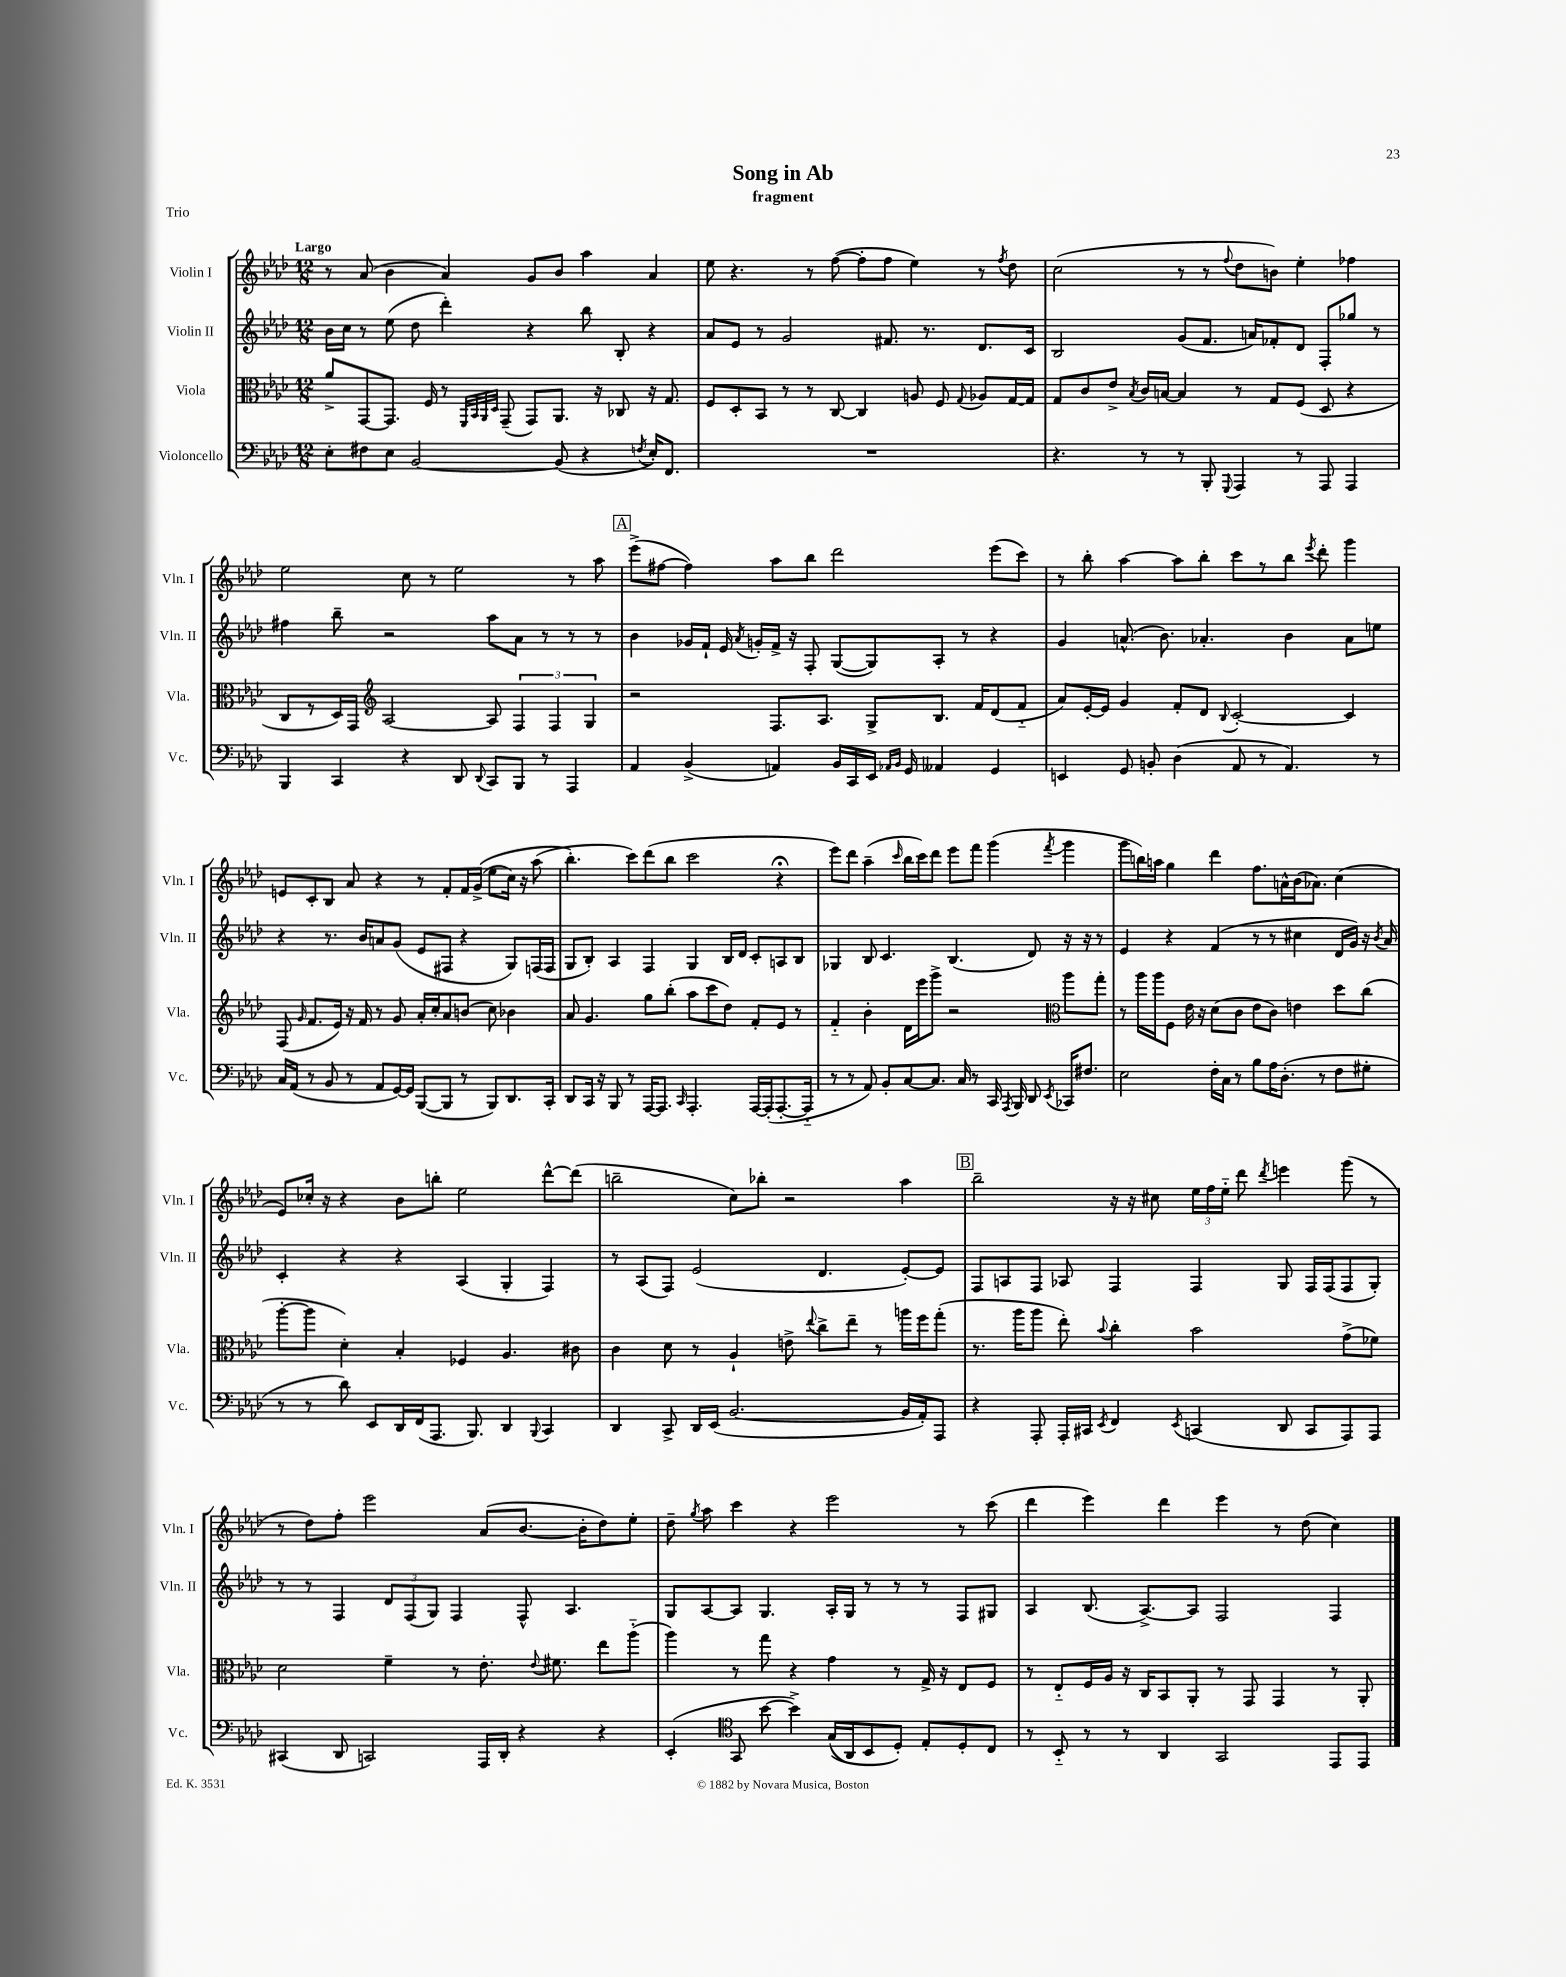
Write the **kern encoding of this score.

**kern	**kern	**kern	**kern
*part4	*part3	*part2	*part1
*staff4	*staff3	*staff2	*staff1
*I"Violoncello	*I"Viola	*I"Violin II	*I"Violin I
*I'Vc.	*I'Vla.	*I'Vln. II	*I'Vln. I
*clefF4	*clefC3	*clefG2	*clefG2
*k[b-e-a-d-]	*k[b-e-a-d-]	*k[b-e-a-d-]	*k[b-e-a-d-]
*M12/8	*M12/8	*M12/8	*M12/8
=1	=1	=1	=1
!	!	!	!LO:TX:a:B:t=Largo
8E-'\L	8a-^/L	16b-\LL	8r
.	.	16cc\JJ	.
8F#X\	[8GG/	8r	(8a-/
8E-\J	8.GG/J]	(8ee-\	4b-\
[2BB-/	.	8dd-\	.
.	16F/	.	.
.	8r	4ddd-'\)	4a-/)
.	32qqFF/LLL	.	.
.	32qqBB-/	.	.
.	32qqAA-/	.	.
.	32qqD-/JJJ	.	.
.	(8GG~/	.	.
.	8GG/L)	4r	8g/L
(8BB-/]	8.AA-/J	.	8b-/J
4r	.	8bb-\	4aa-\
.	16r	.	.
.	8C-X/	8B-'/	.
8qFn/	.	.	.
16E-'/KL)	16r	4r	4a-/
8.FF/J	8.G/	.	.
=2	=2	=2	=2
1.r	8F/L	8a-/L	8ee-\
.	8D-'/	8e-/J	4.r
.	8BB-/J	8r	.
.	8r	2g/	.
.	8r	.	8r
.	[8C/	.	([8ff\
.	4C/]	.	8ff'\L]
.	.	8.f#X/	8ff\J
.	8An/	.	4ee-\)
.	.	8.r	.
.	8F/	.	.
.	8qqG/	.	.
.	8A-X/L	8.d-/L	8r
.	.	.	8qff/
.	[16G/L	.	8dd-\
.	16G/JJ]	16c/Jk	.
=3	=3	=3	=3
4.r	8G/L	2B-/	(2cc\
.	8c/	.	.
.	8e-^/J	.	.
.	8qB-/	.	.
8r	16c/LL	.	.
.	[16Bn/JJ	.	.
8r	4B/]	(8g/L	8r
8BBB-'/	.	8.f/J	8r
8qqGGG/	.	.	8qqff/
4AAA-/	8r	.	8dd-\L
.	.	16an/KL)	.
.	8G/L	8f-X'/	8bn\J)
8r	(8F/J	8d-/J	4ee-'\
8AAA-/	8D-/	8F'/L	.
4AAA-/	4r	8gg-X/J	4ff-X\
.	.	8r	.
!!LO:LB:g=z
=4	=4	=4	=4
4BBB-/	8C/L	4ff#X\	2ee-\
.	8r	.	.
4CC/	16D-/L)	8bb-~\	.
.	16GG/JJ	.	.
*	*clefG2	*	*
.	[2A-/	2r	.
4r	.	.	8cc\
.	.	.	8r
8DD-/	.	.	2ee-\
8qqDD-/	.	.	.
8CC/L	8A-/]	8aa-\L	.
8BBB-/J	6F/	8a-\J	.
8r	.	8r	.
.	6F/	.	.
4AAA-/	.	8r	8r
.	6G/	.	.
.	.	8r	8aa-\
!!LO:REH:place=s1:t=A
=5	=5	=5	=5
4AA-/	2r	4b-\	(8eee-^\L
.	.	.	[8ff#X\J
(4BB-^/	.	16g-X/LL	4ff#\])
.	.	16f`/JJ	.
.	.	16e-/	.
.	.	8qa-/	.
.	.	16gn'/LL	.
4AAn/)	8.F/L	16f^/JJ	8aa-\L
.	.	16r	.
.	.	8F'/	8bb-\J
.	8.A-/J	.	.
16BB-/LL	.	([8G/L	2ddd-\
16CC/	.	.	.
16EE-/JJ	8G^/L	8G/])	.
16qqAA-X/LL	.	.	.
16qqBB-/JJ	.	.	.
16GG/	.	.	.
4AA--X/	8.B-/J	8A-'/J	.
.	.	8r	.
.	16f/KL	.	.
4GG/	(8d-/	4r	(8eee-\L
.	8f/J	.	8ccc\J)
=6	=6	=6	=6
4EEn/	8a-/L)	4g/	8r
.	[16e-'/L	.	8bb-'\
.	16e-/JJ]	.	.
8GG/	4g/	(8.an^^/	[4aa-\
8BBn'/	.	.	.
.	.	8.b-\)	.
(4D-\	8f'/L	.	8aa-\L]
.	8d-/J	4.a-X'/	8bb-'\J
.	8qqB-/	.	.
8AA-/	[2c'/	.	8ccc\L
8r	.	.	8r
4.AA-/)	.	4b-\	8bb-\J
.	.	.	8qeee-/
.	.	.	8ddd-'\
.	4c/]	8a-\L	4ggg\
8r	.	8een\J	.
!!LO:LB:g=z
=7	=7	=7	=7
16C/LL	(8F/	4r	8en/L
(16AA-/JJ	.	.	.
.	16qqg/	.	.
8r	8.f/L	.	8c'/
8BB-/	.	8.r	8B-/J
.	16e-/Jk)	.	.
8r	16r	.	8a-/
.	16f/	16b-/KL	.
8AA-/L	8r	8an/	4r
[16GG/L)	8g/	(8g/J	.
16GG/JJ]	.	.	.
([8BBB-/L	16a-'/LL	8e-/L	8r
.	16cc'/J	.	.
8BBB-/J]	8a-/	8F#X/J	8f'/L
8r	(8bn/J	4r	16f/L
.	.	.	((16g^/JJ
8BBB-/L)	8cc\)	.	8ee-\L
8.DD-/	4b-X\	8G/L)	16cc\Jk)
.	.	.	16r
.	.	(16Fn/L	(8aa-\
16CC'/Jk	.	16F/JJ	.
=8	=8	=8	=8
8DD-/L	8a-/	8G/L	4.bb-'\)
16CC/Jk	4.g/	8B-'/J)	.
16r	.	.	.
8BBB-/	.	4A-/	.
8r	.	.	8ccc\L)
[16AAA-/KL	8gg\L	4F/	(8ddd-\
8.AAA-/J]	.	.	.
.	(8bb-'\J	.	8bb-\J
16qqCC/	.	.	.
4.AAA-'/	8aa-\L	4G/	2ccc\
.	8ccc\	.	.
.	8dd-\J)	16B-/LL	.
.	.	16d-/JJ	.
[16AAA-/LL	8f'/L	8c'/L	.
(16AAA-'/J]	.	.	.
[8.AAA-'/	8e-/J	8An/	4r;<
.	8r	8B-/J	.
16AAA-/Jk]	.	.	.
=9	=9	=9	=9
8r	4f/	4G-X/	8eee-\L)
8r	.	.	8ddd-\J
8AA-/)	4b-'\	8B-/	(4aa-~\
8BB-'/L	.	4.c/	.
.	.	.	16qqccc/
[8C/	16d-\LL	.	16bb-\LL
.	16eee-\J	.	16ccc\J)
8.C/J]	8ggg^\J	.	8ddd-\J
.	2r	(4.B-/	8eee-\L
16C/	.	.	.
8r	.	.	8fff\J
16CC/	.	.	(4ggg\
8qAAA-/	.	.	.
16BBB-/	.	.	.
8DD-/	.	8d-/)	.
8qEE-/	.	.	.
*	*clefC3	*	*
.	.	.	8qfff/
16CC-X/KL	8aa-\L	16r	4ggg\
8.F#X/J	.	16r	.
.	8gg'\J	8r	.
=10	=10	=10	=10
2E-\	8r	4e-/	8ggg\L
.	16aa-\LL	.	16bbn\L)
.	16aa-\J	.	16aan\JJ
.	8F\J	4r	4gg\
.	16e-\	.	.
.	16r	.	.
16F'\LL	(8d-\L	(4f/	4ddd-\
16C\JJ	.	.	.
8r	8c\J	.	.
8B-\L	8e-\L	8r	8.ff\L
16A-\K	8c\J)	8r	.
(8.D-'\J	.	.	16an^^\L
.	4en\	4cc#X\	(16b-\J
.	.	.	8.a-X\J)
8r	.	.	.
8F\L	8dd-\L	16d-/LL	(4cc\
.	.	16g/JJ)	.
8G#X'\J	(8cc\J	16r	.
.	.	8qb-/	.
.	.	16a-/	.
!!LO:LB:g=z
=11	=11	=11	=11
8r	[8aa-'\L	4c'/	8e-/L)
8r	8aa-\J]	.	16cc-X'/Jk
.	.	.	16r
8d-\)	4d-'\)	4r	4r
8EE-/L	.	.	.
16DD-/L	4B-'/	4r	8b-\L
(16FF/J	.	.	.
8.AAA-/J	.	.	8bbn'\J
.	4F-X/	(4A-/	2ee-\
8.BBB-/)	.	.	.
4DD-/	4.A-/	4G'/	.
8qqBBB-/	.	.	.
4CC/	.	4F/)	[8ddd-^^\L
.	8c#X\	.	(8ddd-\J]
=12	=12	=12	=12
4DD-/	4c\	8r	2bbn~\
.	.	(8A-/L	.
8CC^/	8d-\	8F/J)	.
16DD-/LL	8r	(2e-/	.
(16EE-/JJ	.	.	.
[2.BB-/	4A-`/	.	8cc\L)
.	.	.	8bb-X'\J
.	8en^\	.	2r
.	8qqee-/	.	.
.	8cc^\L	4.d-/	.
.	8ee-~\J	.	.
.	8r	.	.
16BB-/LL]	16aan\LL	[8e-'/L)	4aa-\
16AA-'/J)	16ff\J	.	.
8AAA-/J	(8gg'\J	8e-/J]	.
!!LO:REH:place=s1:t=B
=13	=13	=13	=13
4r	8.r	8F/L	2bb-~\
.	.	8An/	.
.	16aa-\KL	.	.
8AAA-'/	8aa-\J	8F/J	.
16AAA-'/LL	8ee-'\)	8A-X/	.
16CC#X/JJ	.	.	.
8qEE-/	8qqb-/	.	.
4FF/	4cc'\	4F/	16r
.	.	.	16r
.	.	.	8cc#X\
8qEE-/	.	.	.
(4CCn/	2b-\	4F/	24ee-\LL
.	.	.	24ff\
.	.	.	24ee-\JJ
.	.	.	8ddd-\
.	.	.	8qddd-/
8DD-/	.	8G/	4eeen\
8CC/L	.	16F/LL	.
.	.	(16F/J	.
8AAA-/)	(8g^\L	8F/	(8ggg\
8AAA-/J	8f-X\J)	8G'/J)	8r
!!LO:LB:g=z
=14	=14	=14	=14
(4CC#X/	2d-\	8r	8r
.	.	8r	8dd-\L)
8DD-/	.	4F/	8ff'\J
2CCn/)	.	.	2eee-\
.	4f~\	12d-/L	.
.	.	(12F/	.
.	.	12G/J)	.
.	8r	4F/	.
16AAA-/LL	8.e-'\	.	(8a-/L
16DD-'/JJ	.	.	.
4r	.	8F^^/	[8.b-/J
.	8qqe-/	.	.
.	8.f#X\	.	.
.	.	4.A-/	.
.	.	.	16b-'\KL]
4r	8ee-\L	.	8dd-\)
.	(8aa-\J	.	8ee-'\J
=15	=15	=15	=15
(4EE-'/	4aa-\)	8G/L	8dd-~\
.	.	.	8qgg/
.	.	[8A-/	8aa-\
*clefC4	*	*	*
8GG/	8r	8A-/J]	4ccc\
[8b-\	8gg\	4.G/	.
4b-^\])	4r	.	4r
((16G/LL	4g\	16A-'/LL	2eee-\
16AA-/J)	.	16G/JJ	.
8BB-/	.	8r	.
8D-'/J)	8r	8r	.
8E-'/L	16G^/	8r	.
.	16r	.	.
8D-'/	8E-/L	8F/L	8r
8C/J	8F/J	8G#X/J	(8ccc\
=16	=16	=16	=16
8r	8r	4A-/	4ddd-\
8BB-/	8E-/L	.	.
8r	16F/L	(8.B-/	4eee-\)
.	16A-/JJ	.	.
8r	16r	.	.
.	16C/KL	[8.A-^/L)	.
4AA-/	8BB-/	.	4ddd-\
.	8AA-'/J	8A-/J]	.
2GG/	8r	2F/	4eee-\
.	8GG/	.	.
.	4GG/	.	8r
.	.	.	(8dd-\
8EE-/L	8r	4F/	4cc\)
8EE-/J	8AA-'/	.	.
==	==	==	==
*-	*-	*-	*-
